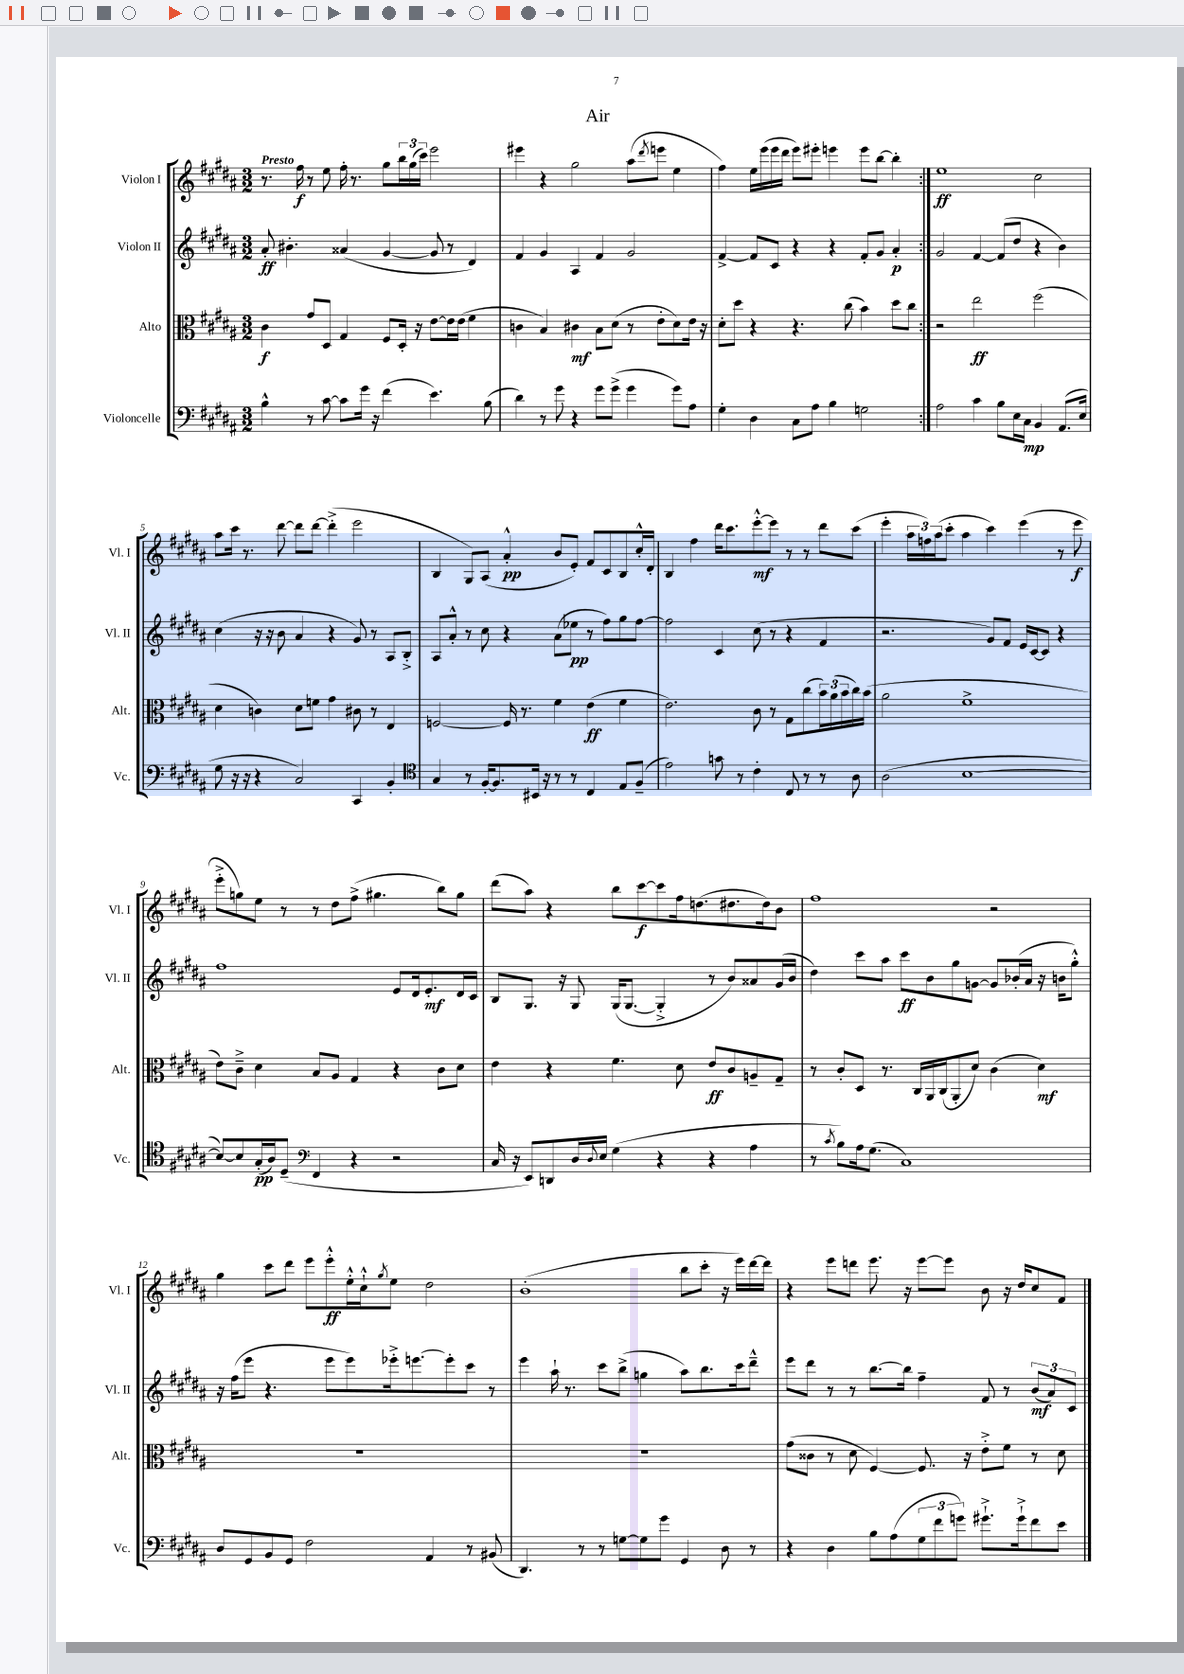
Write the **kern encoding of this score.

**kern	**kern	**kern	**kern
*staff4	*staff3	*staff2	*staff1
*clefF4	*clefC3	*clefG2	*clefG2
*k[f#c#g#d#a#]	*k[f#c#g#d#a#]	*k[f#c#g#d#a#]	*k[f#c#g#d#a#]
*M3/2	*M3/2	*M3/2	*M3/2
4B^^\	4c#\	8a#'/	8.r
.	.	4.b#'\	.
.	.	.	16ff#\
8r	8g#/L	.	8r
[8c#\	8D#/J	.	8ee\
8c#\]L	4G#/	(4a##/	16ff#'\
.	.	.	8.r
16g#\Jk	.	.	.
16r	.	.	.
(4f#\	8F#/L	[4g#/	8gg#\L
.	16D#'/Jk	.	24bb\L
.	.	.	(24gg#\
.	16r	.	.
.	.	.	24ccc#\JJ)
4.e\)	[8e\L	8g#/]	2eee\
.	16e\]L	8r	.
.	(16e\JJ	.	.
.	4f#\	4d#/)	.
(8B\	.	.	.
=	=	=	=
4d#\)	4c\	4f#/	4eee#\
8r	4B/)	4g#/	4r
8g#\	.	.	.
4r	4c#\	4A#/	2gg#\
8g#\L	8B\L	4f#/	.
(8g#^\J	(8d#\J	.	.
4g#\	8r	2g#/	(8aa#\L
.	.	.	8qddd#/
.	8e'\L	.	8eee\J
8g#\L)	8d#\)	.	4ee\
8A#\J	16e\Jk	.	.
.	16r	.	.
=	=	=	=
4G#'\	8d#'\L	[4f#^/	4ff#\)
.	8dd#\J	.	.
4D#\	4r	8f#/]L	16ee\LL
.	.	.	(16eee\
.	.	8c#/J	16eee\
.	.	.	16ddd#\JJ
8C#\L	4.r	4r	8eee\L)
8A#\J	.	.	8eee#'\J
4B\	.	4r	4eee\
.	(8cc#\	.	.
2G\	4b\)	8f#'/L	8eee\L
.	.	8g#/J	[8bb\J
.	8dd#\L	4a#'/	4bb'\]
.	8cc#\J	.	.
=:|!	=:|!	=:|!	=:|!
2A#\	2r	2g#/	1ee
4c#\	2ee\	[4f#/	.
8B\L	.	(8f#/]L	.
16E\L	.	8dd#/J	.
16C#\JJ	.	.	.
4BB/	(2ff#\	4r	2cc#\
(8.AA#/L	.	4b\)	.
16E/Jk	.	.	.
=	=	=	=
8G#\	4d#\	(4cc#\	8aa#\L
16r	.	.	16ccc#\Jk
16r	.	.	8.r
4r	4c\)	16r	.
.	.	16r	.
.	.	8b\	[8ddd#\
2C#/)	8d#\L	4a#/	8ddd#\]L
.	8f\J	.	[8ddd#\J
.	4g#\	4r	(4ddd#'^\]
4CC#/	8c#\	8g#/)	2eee\
.	8r	8r	.
4BB'/	4E/	8A#/L	.
.	.	8B'^/J	.
=	=	=	=
*clefC4	*	*	*
4G#/	[2F/	8A#/L	4B/
.	.	8a#'^^/J	.
8r	.	8r	8G#/L)
[16F#'/LK	.	8cc#\	(8A#/J
8.F#/]	.	.	.
.	16F/]	4r	4a#'^^/
.	8.r	.	.
16BB#/Jk	.	.	.
16r	.	.	.
8r	4f#\	(8a#\L	8b/L
8r	.	8ee-\J	8e'/J)
4C#/	(4e\	8r	8f#/L
.	.	8ff#\L)	8c#/
8E/L	4f#\	8gg#\	8B/
(8F#~/J	.	[8ff#\J	16cc#'^^/L
.	.	.	16d#'/JJ
=	=	=	=
2e\)	2.e\)	2ff#\]	4B/
.	.	.	4ff#\
8g\	.	4c#/	16ddd#\LK
.	.	.	8.ccc#\
8r	.	.	.
4c#'\	8c#\	(8cc#\	[8eee'^^\
.	8r	8r	8eee\]J
8C#/	8G#\L	4r	8r
8r	(8cc#\	.	8r
8r	24b\L)	4f#/	8ddd#\L
.	(24a#\	.	.
.	24b\	.	.
8A#\	16cc#\)	.	(8ccc#\J
.	(16b\JJ	.	.
=	=	=	=
(2A#\	2a#\	2.r	4eee'\
.	.	.	24aa#\LL
.	.	.	24ff\)
.	.	.	(24aa#\J
.	.	.	8ccc#'\J
[1B	1f#^	.	4aa#\
.	.	8g#/L)	4ccc#\)
.	.	8f#/J	.
.	.	16e/LL	(4eee\
.	.	[16c#/J	.
.	.	8c#/]J	.
.	.	4r	8r
.	.	.	8eee\
=	=	=	=
8B/_L)	8e\L)	1ff#	8eee'^\L
8B/]	8c#~^\J	.	8gg\)
(16G#'/L	4d#\	.	8ee\J
16A#/J)	.	.	.
(8D#~/J	.	.	8r
*clefF4	*	*	*
4FF#/	8B/L	.	8r
.	8A#/J	.	8dd#\L
4r	4G#/	.	(8ff#^\J
.	.	.	4.gg#\
2r	4r	8e/L	.
.	.	16d#/k	.
.	.	8.e'/	.
.	8c#\L	.	8bb\L)
.	8d#\J	16d#/L	8gg#\J
.	.	16c#/JJ	.
=	=	=	=
16C#/	4e\	8B/L	(8ddd#\L
16r	.	.	.
8EE/L)	.	8.G#/J	8aa#\J)
8DD/	4r	.	4r
.	.	16r	.
16D#/L	.	8G#/	.
8qqD#/	.	.	.
16E/JJ	.	.	.
(4G#\	4.f#\	(16G#/LK	8bb\L
.	.	[8.G#/J	.
.	.	.	[8ccc#\
4r	.	4G#'^/]	8ccc#\]
.	8d#\	.	16ff#\k
.	.	.	(8.dd\
4r	8e/L	8r	.
.	8c#/	8b/L)	8.dd#\
4A#\	8A~/	8a##/	.
.	.	.	16dd#\k)
.	8G#~/J	(16g#/L	8b\J
.	.	16b/JJ	.
=	=	=	=
8r	8r	4dd#\)	1ff#
8qc#/	.	.	.
8B\L)	8c#'/L	.	.
16A#\k	8D#/J	8ccc#\L	.
(8.G#\J	.	.	.
.	8.r	8aa#\J	.
1C#)	.	8ccc#\L	.
.	16C#/LL	.	.
.	16AA#/	8b\	.
.	(16C#/J	.	.
.	8AA#'/	8gg#\	.
.	8d#/J)	[8g\J	.
.	(4c#\	8g/]L	2r
.	.	(16b-'/L	.
.	.	16a#/JJ	.
.	4d#\)	16r	.
.	.	16b\LK	.
.	.	8gg#'^^\J)	.
=	=	=	=
8D#/L	1.r	16r	4gg#\
.	.	(16ff#\LK	.
8GG#/	.	8eee\J	.
8BB/	.	4.r	8ccc#\L
8GG#/J	.	.	8ddd#\J
2F#\	.	.	8eee\L
.	.	8eee\L	8eee'^^\
.	.	8eee\)	16ee'^^\L
.	.	.	16cc#`^^\J
.	.	.	8qgg#/
.	.	16eee-'^\k	8ee\J
.	.	[8.eee\	.
4AA#/	.	.	2dd#\
.	.	8eee'\]	.
8r	.	8ccc#\J	.
(8BB#/	.	8r	.
=	=	=	=
4.DD#/)	1.r	4eee\	(1b'
.	.	16aa#`\	.
.	.	8.r	.
8r	.	.	.
8r	.	8ccc#\L	.
[8G\L	.	(8bb^\J	.
8G\]	.	4gg\	.
8g#\J	.	.	.
4GG#/	.	8aa#\L)	8bb\L
.	.	8.bb\	8ccc#'\J
8D#\	.	.	16r
.	.	16ccc#\k	16eee\LL)
8r	.	8ddd#~^^\J	[16ddd#\
.	.	.	16ddd#\]JJ
=	=	=	=
4r	(8g#\L	8eee\L	4r
.	8c##\J	8ddd#\J	.
4D#\	8r	8r	8eee\L
.	8d#\	8r	8ddd\J
8B\L	[4F#/)	[8.bb\L	8.eee\
(8A#\	.	.	.
.	.	16bb\]Jk	16r
12G#\	8.F#/]	4ff#~\	[8eee\L
12f#\	.	.	.
.	.	.	8eee\]J
12g\J)	.	.	.
.	16r	.	.
8.g#`^\L	8e'^\L	8f#/	8b\
.	8f#\J	8r	16r
16g#`^\k	.	.	16dd#/LK
8f#\	8r	(12b/L	8cc#/
.	.	12a#/)	.
8e\J	8d#\	.	8f#/J
.	.	12c#/J	.
==	==	==	==
*-	*-	*-	*-
